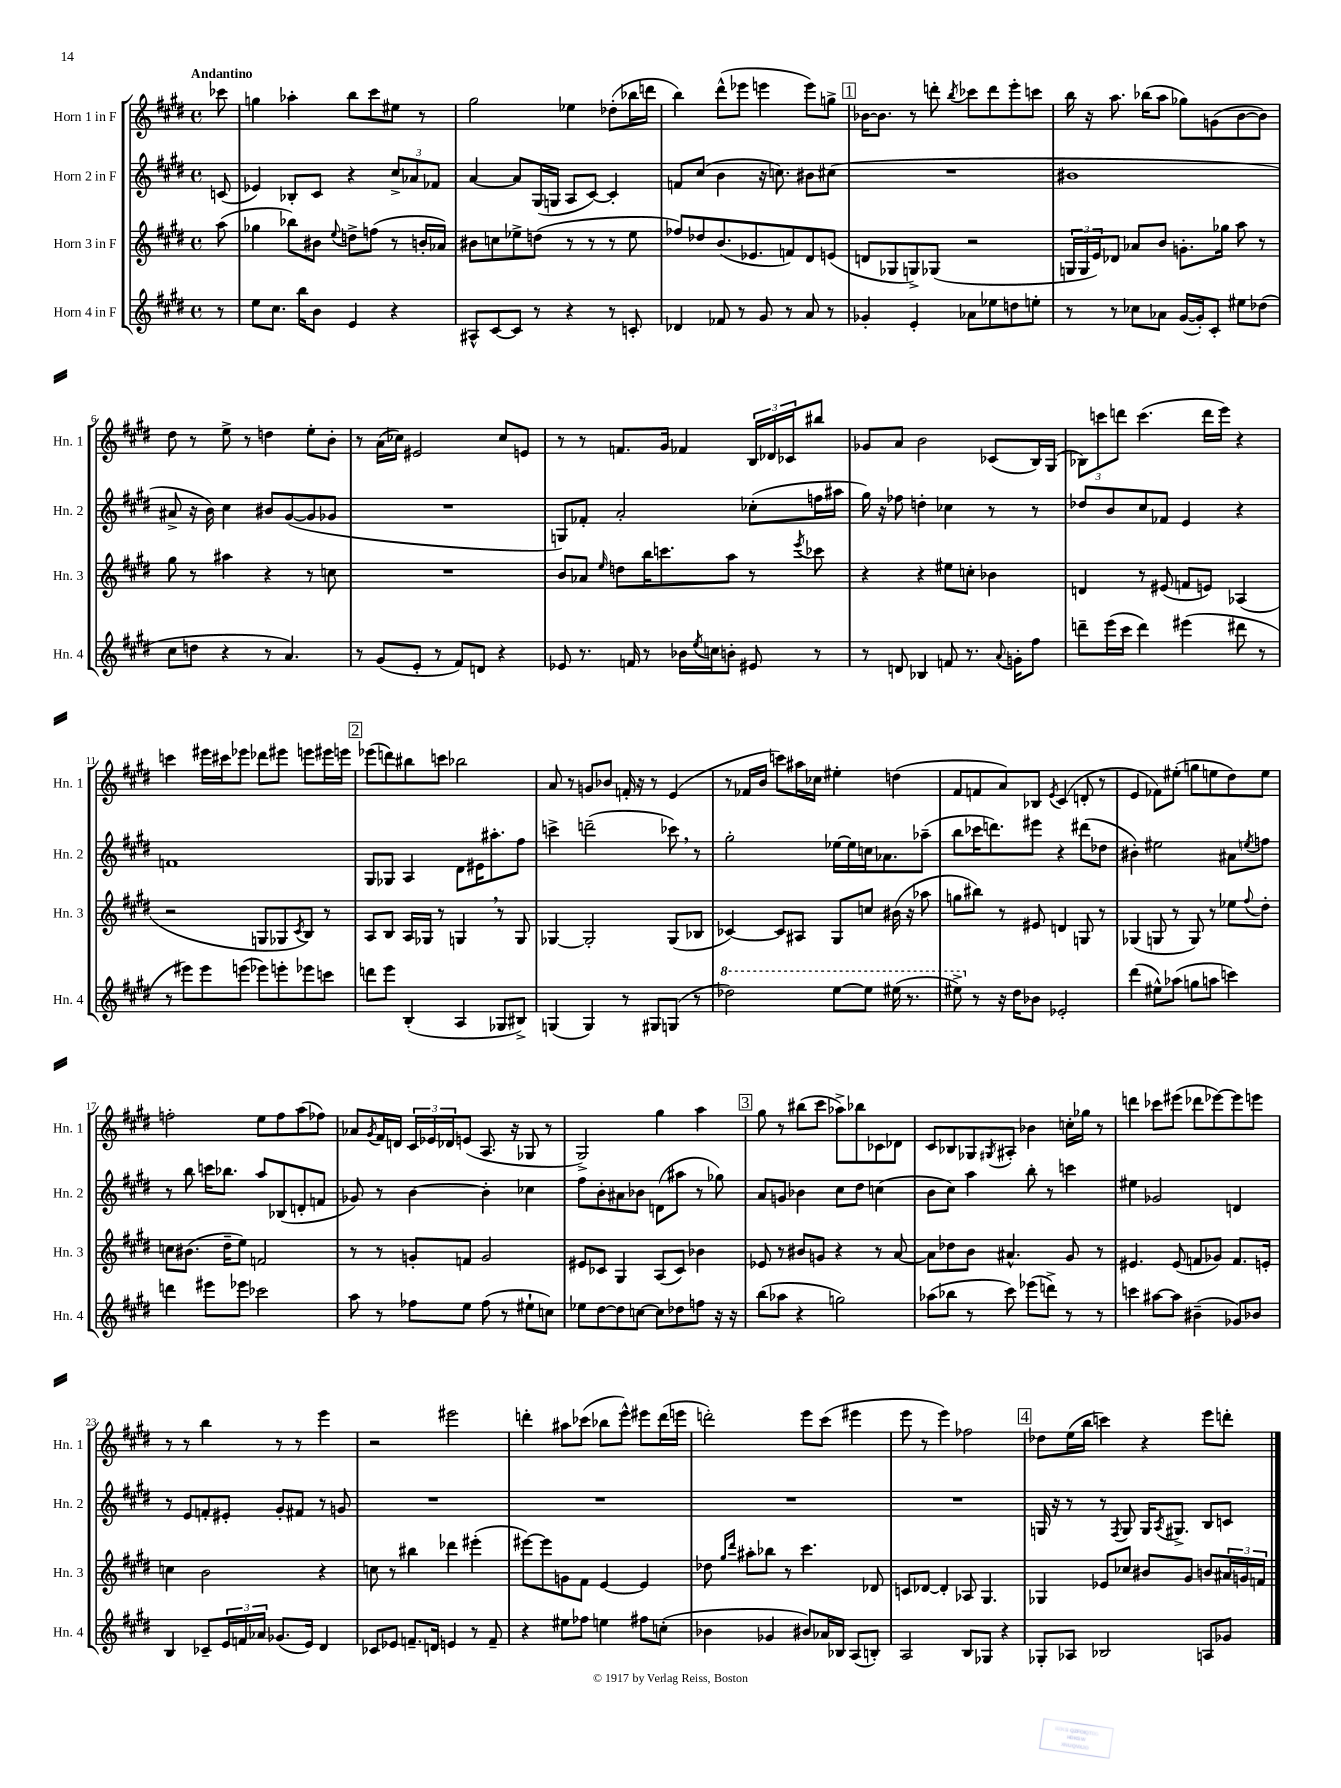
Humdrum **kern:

**kern	**kern	**kern	**kern
*part4	*part3	*part2	*part1
*staff4	*staff3	*staff2	*staff1
*I"Horn 4 in F	*I"Horn 3 in F	*I"Horn 2 in F	*I"Horn 1 in F
*I'Hn. 4	*I'Hn. 3	*I'Hn. 2	*I'Hn. 1
*clefG2	*clefG2	*clefG2	*clefG2
*k[f#c#g#d#]	*k[f#c#g#d#]	*k[f#c#g#d#]	*k[f#c#g#d#]
*M4/4	*M4/4	*M4/4	*M4/4
*met(c)	*met(c)	*met(c)	*met(c)
=	=	=	=
!	!	!	!LO:TX:a:B:t=Andantino
8r	(8aa\	(8cn/	8ccc-X\
=1	=1	=1	=1
8ee\L	4gg-X\	4e-X/)	4ggn\
8.cc#\J	.	.	.
.	8bb-X\L)	8B-X'/L	4aa-X'\
16bb\KL	.	.	.
8b\J	8b#X\J	8c#/J	.
.	8qqee/	.	.
4e/	8ddn^\L	4r	8bb\L
.	(8ffn\J	.	8ccc#\
4r	8r	12cc#^/L	8ee#X\J
.	.	12a-X/	.
.	16bn'/LL	.	8r
.	.	12f-X/J	.
.	16a-X/JJ)	.	.
=2	=2	=2	=2
8A#X^^/L	8b#X\L	[4a/	2gg#\
[8c#/	8ccn\	.	.
8c#/J]	8ee-X^\	8a/L]	.
8r	(8ddn\J	(16G#/L	.
.	.	16Gn/JJ	.
4r	8r	8A/L	4ee-X\
.	8r	[8c#/J)	.
8r	8r	4c#'/]	(8dd-X'\L
8cn'/	8ee-\	.	16bb-X\L
.	.	.	16dddn\JJ
=3	=3	=3	=3
4d-X/	8ff-X/L)	8fn/L	4bb\)
.	8dd-X/	(8cc#/J	.
8f-X/	(8.b/	4b\	(8ddd#^^\L
8r	.	.	8eee-X\J
.	8.e-X/	.	.
8g#/	.	16r	4eeen\
.	.	8.ccn\)	.
8r	8fn/)	.	.
8a/	8d#/	8b#X\L	8eee\L)
8r	(8en/J	(8cc#X\J	8ggn^\J
!!LO:REH:place=s1:t=1
=4	=4	=4	=4
4g-X'/	8dn/L	1r	[16b-X\KL
.	.	.	8.b-\J]
.	8G-X/	.	.
4e'/	8Gn^/)	.	8r
.	(8G-X/J	.	8dddn'\
.	.	.	8qbb/
8a-X\L	2r	.	8ccc-X\L
8ee-X\	.	.	8ddd\
8ddn\	.	.	8eee'\
8een'\J	.	.	8cccn\J
=5	=5	=5	=5
8r	24Gn/LL	1b#X	16bb\
.	24G/	.	.
.	.	.	16r
.	24e/J)	.	.
8r	8d-X/J	.	8.aa\
8cc-X\L	8a-X/L	.	.
.	.	.	(16bb-X\KL
8a-X\J	8b/J	.	8aa\J
([16g#/LL	8.gn'\L	.	8gg-X\L)
16g#'/J])	.	.	.
8c#'/J	.	.	(8gn\
.	16gg-X\Jk	.	.
8ee#X\L	8aa\	.	[8b\
(8dd-X\J	8r	.	8b\J])
!!LO:LB:g=z
=6	=6	=6	=6
8cc#\L	8gg#\	8a#X^/	8dd#\
8ddn\J	8r	16r	8r
.	.	16b\)	.
4r	4aa#X\	4cc#\	8ee^\
.	.	.	8r
8r	4r	8b#X/L	4ddn\
4.a/)	.	([8g#/	.
.	8r	8g#/]	8ee'\L
.	8ccn\	8g-X/J	8b'\J
=7	=7	=7	=7
8r	1r	1r	8r
(8g#/L	.	.	(16a\LL
.	.	.	16cc-X\JJ)
8e'/J	.	.	2e#X/
8r	.	.	.
8f#/L)	.	.	.
8dn/J	.	.	.
4r	.	.	8cc-/L
.	.	.	8en/J
=8	=8	=8	=8
8e-X/	8b/L	8Gn/L)	8r
8.r	8a-X/J	8f-X'/J	8r
.	16qqee/	.	.
.	8ddn\L	2a'/	8.fn/L
16fn/	.	.	.
8r	16bb\K	.	.
.	8.cccn\	.	16g#/Jk
16b-X\LL	.	.	4f-X/
8qee/	.	.	.
16ccn\J	.	.	.
8bn'\J	8aa\J	.	.
8e#X/	8r	(8cc-X'\L	24B/LL
.	.	.	24d-X/
.	.	.	24c-X/J
.	8qeee/	.	.
8r	8ccc-X\	16ffn\L	8bb#X/J
.	.	16aa#X\JJ	.
=9	=9	=9	=9
8r	4r	16gg#\)	8g-X/L
.	.	16r	.
8dn/	.	8ff-X\	8a/J
4B-X/	4r	4ddn'\	2b\
8fn/	8ee#X\L	4cc-X\	.
8.r	8ccn'\J	.	.
.	4b-X\	8r	(8c-X/L
8qqa/	.	.	.
16gn'\KL	.	.	.
8ff#\J	.	8r	16B/L)
.	.	.	(16G#/JJ
=10	=10	=10	=10
8dddn~\L	4dn/	8dd-X/L	12B-X\L)
.	.	.	12cccn\
(16eee\L	.	8b/	.
.	.	.	12dddn\J
16ccc#\JJ	.	.	.
4ddd\)	8r	8cc#/	(4.ccc\
.	(8e#X/	8f-X/J	.
(4eee#X\	8fn/L	4e/	.
.	8en/J)	.	16ddd\LL
.	.	.	16eee\JJ)
8ddd#X\	(4A-X/	4r	4r
8r	.	.	.
!!LO:LB:g=z
=11	=11	=11	=11
8r	2r	1fn	4cccn\
8eee#X\L)	.	.	.
8eee#\	.	.	16eee#X\LL
.	.	.	16ccc#X\J
(8eeen\J	.	.	8eee-X\J
8eee-X\L)	8Gn/L	.	8ddd-X\L
8eeen'\	8G-X/	.	8eee#X\J
.	8qc#/	.	.
8eee-X\	8B/J)	.	8eeen\L
8cccn\J	8r	.	16eee#X\L
.	.	.	16eeen\JJ
!!LO:REH:place=s1:t=2
=12	=12	=12	=12
8dddn\L	8A/L	8G#/L	(8eee-X\L
8eee\J	8B/J	8G-X/J	8dddn\)
(4B'/	16A/LL	4A/	8bb#X\
.	16G-X/JJ	.	.
.	8r	.	8cccn\J
4A/	4Gn,/	8d#\L	2bb-X\
.	.	16e#X\K	.
.	.	8.aa#X'\	.
8G-X/L	8r	.	.
8B#X^/J)	8G/	8ff#\J	.
=13	=13	=13	=13
(4Gn/	[4G-X/	4cccn^\	8a/
.	.	.	8r
4G/)	2G-'/]	(2dddn~\	8gn/L
.	.	.	8b-X/J
8r	.	.	16fn'/
.	.	.	16r
8G#X/L	.	.	8r
(8Gn/J	(8G-/L	8ccc-X,\)	(4e/
8r	8B-X/J	8r	.
=14	=14	=14	=14
*8va	*	*	*
2ddd-X\)	[4c-X/)	2gg#'\	8r
.	.	.	16f-X/LL
.	.	.	16b/JJ
.	8c-/L]	.	8cccn\L)
.	8A#X/J	.	16aa#X\L
.	.	.	16cc-X\JJ
[8eee\L	8G#/L	[16ee-X\LL	4ee#X'\
.	.	16ee-\]	.
8eee\J]	8ccn/J	16ccn\J	.
.	.	8.a-X\	.
(16eee#X\	(16b#X\	.	(4ddn\
8.r	16r	.	.
.	8aa-X\	(8aa-X~\J	.
=15	=15	=15	=15
8eee#X^\)	8ggn\L	8bb\L	8f#/L
*X8va	*	*	*
8r	8bb#X\J)	16ccc-X\K	8fn/
.	.	8.dddn\)	.
16r	8r	.	8a/)
16dd#\KL	.	.	.
8b-X\J	8e#X/	8eee#X\J	8B-X/J
.	.	.	8qe/
2e-X'/	4dn/	4r	(4c#/
.	8Gn/	(8ddd#X\L	8dn'/
.	8r	8dd-X\J	8r
=16	=16	=16	=16
(4ddd#\	(4G-X/	4b#X'\)	4e/
8ee#X^^\L)	8Gn/	2ee#X\	8f-X\L)
(8aa-X\J	8r	.	(8ee#X'\J
8ggn\L	8G/)	.	8ggn\L
8aan\J	8r	.	8een\
4cccn\)	8ee-X\L	8a#X\L	8dd#\)
.	8qqff#/	8qeen/	.
.	8dd#'\J	8ffn\J	8ee\J
!!LO:LB:g=z
=17	=17	=17	=17
4dddn\	8ccn\L	8r	2ffn'\
.	(8.b#X\J	8bb\	.
8eee#X\L	.	16cccn\KL	.
.	16dd#~\KL	8.bb-X\J	.
8eee-X\J	8ee\J)	.	.
2ccc-X\	2fn/	8aa/L	8ee\L
.	.	(8B-X/	8ff\
.	.	8dn'/	(8aa\
.	.	8fn/J	8ff-X\J)
=18	=18	=18	=18
8aa\	8r	8g-X/)	8a-X/L
.	.	.	8qg#/
8r	8r	8r	16f#/L
.	.	.	16dn/JJ
8ff-X\L	8gn'/L	[4b\	24c#/LL
.	.	.	24e-X/
.	.	.	24d-X/J
8ee\J	8fn/J	.	(8en/J
(8ff-\	2g/	4b'\]	8.A/
8r	.	.	.
.	.	.	16r
8ee#X`\L	.	4cc-X\	8G-X/
8ccn\J)	.	.	8r
=19	=19	=19	=19
8ee-X\L	8e#X/L	8ff#\L	2G#^/)
[8dd#\	8c-X/J	8b'\	.
8dd#\]	4G#/	8a#X\	.
[8ccn\J	.	8b-X\J	.
8cc\L]	(8A/L	(8dn\L	4gg#\
8dd-X\	8c-/J)	8aa#X\J	.
8ffn\J	4b-X\	8r	4aa\
16r	.	8gg-X\)	.
16r	.	.	.
!!LO:REH:place=s1:t=3
=20	=20	=20	=20
(8bb\L	8e-X/	8a/L	8gg#\
8aa-X\J	8r	8gn/J	8r
4r	8b#X/L	4b-X\	(8bb#X\L
.	8gn/J	.	8ccc#\J
2ggn\)	4r	8cc#\L	8aa-X^\L)
.	.	8dd#\J	8bb-X\
.	8r	(4ccn\	8c-X\
.	[8a/	.	8d-X\J
=21	=21	=21	=21
(8aa-X\L	8a\L]	8b\L	8c#/L
8bb-X\J	8dd-X\	8cc#\J)	8B-X/
8r	8b\J	4aa\	8G-X/
.	.	.	8qG#X/
8ccc#\)	4.a#X^^/	.	8A#X'/J
(8eee-X\L	.	8bb'\	4b-X\
8dddn^\J)	.	8r	.
8r	8g#/	4cccn\	16ccn'\LL
.	.	.	16gg-X\JJ
8r	8r	.	8r
=22	=22	=22	=22
4cccn\	4.e#X/	4ee#X\	4dddn\
[8aa#X\L	.	2g-X/	8ccc-X\L
8aa#\J]	(8e#/	.	(8eee#X\J
(4b#X~\	8fn/L	.	8ddd-X\L
.	8g-X/J)	.	[8eee-X\)
8g-X/L)	8.f/L	4dn/	8eee-\]
8b-X/J	.	.	8eeen\J
.	16en'/Jk	.	.
!!LO:LB:g=z
=23	=23	=23	=23
4B/	4ccn\	8r	8r
.	.	8e/L	8r
8c-X~/L	2b\	8fn'/	4bb\
24e/L	.	8e#X'/J	.
24fn/	.	.	.
24a-X/JJ	.	.	.
(8.g-X/L	.	8g#'/L	8r
.	.	8f#X/J	8r
16e/Jk)	.	.	.
4d#/	4r	8r	4eee\
.	.	8gn/	.
=24	=24	=24	=24
8c-X/L	8ccn\	1r	2r
8e-X/J	8r	.	.
8.fn~/L	4bb#X\	.	.
16dn/Jk	.	.	.
4en/	4ddd-X\	.	2eee#X\
8r	(4eee#X'\	.	.
8f~/	.	.	.
=25	=25	=25	=25
4r	[8eee#X\L)	1r	4dddn'\
.	8eee#\]	.	.
8ee#X\L	8gn\	.	8aa#X\L
8ff-X\J	8f#\J	.	(8ccc-X\J
4een\	[4e/	.	8bb-X\L
.	.	.	8eee^^\J)
8ff#X\L	4e/]	.	8eee#X\L
(8ccn'\J	.	.	(16ddd\L
.	.	.	16eeen\JJ
=26	=26	=26	=26
4b-X\	8dd-X\	1r	2dddn'\)
.	16qqgg#/LL	.	.
.	16qqddd#/JJ	.	.
.	8aa#X'\L	.	.
4g-X/	8bb-X\J	.	.
.	8r	.	.
8b#X/L)	4.ccc#\	.	8eee\L
16a-X/L	.	.	(8ccc#\J
16B-X/JJ	.	.	.
(8A/L	.	.	4eee#X\
8Bn'/J)	8d-X/	.	.
=27	=27	=27	=27
2A/	8cn/L	1r	8eee\
.	[8d-X/J	.	8r
.	4d-'/]	.	4eee\)
8B/L	8A-X/	.	2ff-X\
8G-X/J	4.G#/	.	.
4r	.	.	.
!!LO:REH:place=s1:t=4
=28	=28	=28	=28
8G-X'/L	4G-X/	16Gn/	8dd-X\L
.	.	16r	.
8A-X/J	.	8r	(16ee\L
.	.	.	16bb\JJ
2B-X/	8e-X/L	8r	4cccn\)
.	.	8qF#/	.
.	8cc-X/J	8G/	.
.	8b#X/L	16G/KL	4r
.	.	8qA/	.
.	.	8.G#X^/J	.
.	8g#/J	.	.
8An/L	8bn/L	8B/L	8eee\L
8g-X/J	24a#X/L	8cn/J	8dddn'\J
.	24gn/	.	.
.	24fn/JJ	.	.
==	==	==	==
*-	*-	*-	*-
